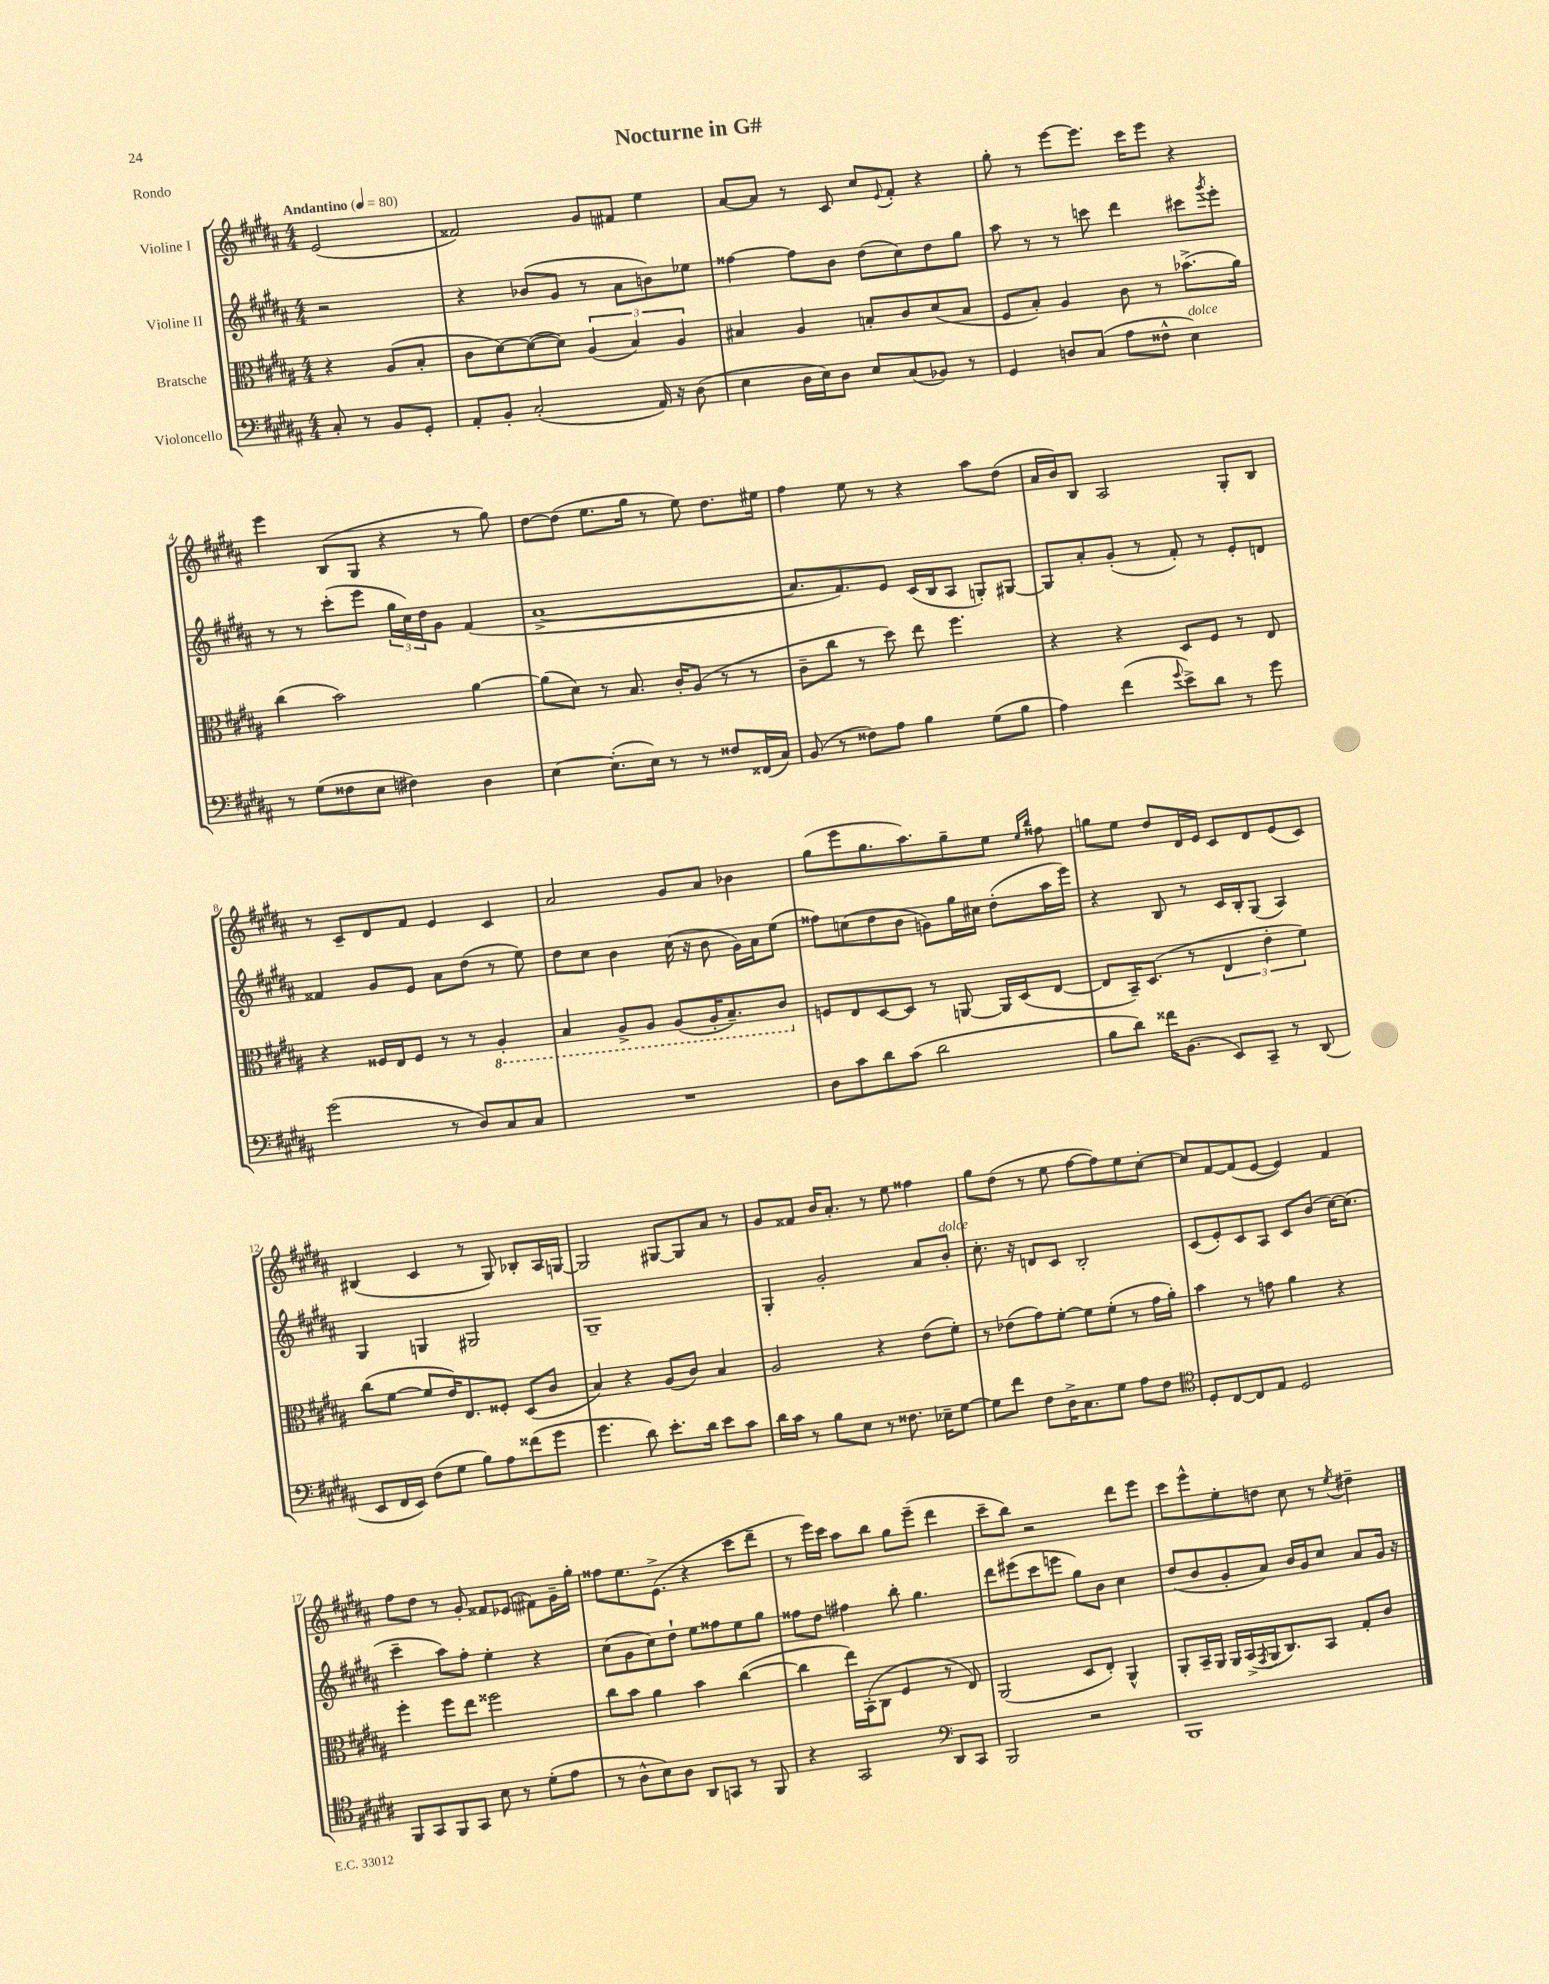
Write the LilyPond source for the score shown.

\header { title = "Nocturne in G#" piece = "Rondo" }
<<
\new StaffGroup <<
\new Staff = "s0" \with { instrumentName = "Violine I" } {
    \clef treble \key b \major \numericTimeSignature \time 4/4 \partial 2 \tempo "Andantino" 4 = 80
    e'2( |
    fisis'2) gis'8 fis'8 e''4 |
    ais'8~ ais'8 r8 cis'8 cis''8 \appoggiatura { e'8 } fis'8-. r4 |
    gis''8-. r8 e'''8~ e'''8. cis'''16 e'''8 r4 |
    e'''4 b8( gis8 r4 r8 gis''8) |
    dis''8~ dis''8( e''8. gis''16 r8 e''8) dis''8. eis''16 |
    fis''4 e''8 r8 r4 ais''8 dis''8( |
    ais'16 b'16) b8 ais2 gis8-. b8 |
    r8 cis'8-- dis'8 fis'8 e'4 cis'4 |
    ais'2 gis'8 ais'8 bes'4 |
    gis''8( e'''8 gis''8. ais''8.) gis''8-- e''8 \grace { e''16 b''16 } fisis''8 |
    g''8 e''8 dis''8 dis'16 e'16 cis'8 dis'8 e'8( cis'8) |
    bis4( cis'4 r8 gis8) bes8-. ais16 g16~ |
    g2 gis8~ gis8 ais'8 r8 |
    gis'8 fisis'8 b'16 ais'8.-. r8 e''8 fisis''4 |
    gis''8 dis''8( r8 e''8 fis''8~ fis''8) e''8 cis''8~-. |
    cis''8 fis'8~ fis'8( e'8~ e'4) fis'4 |
    fis''8 dis''8 r8 gis'8-. fisis'8 ees'8( fis'8) gis'16-- gis''16-. |
    fisis''8 e''8. e'8.->( r4 cis'''8 dis'''8-- |
    r8 e'''16) cis'''16 ais''8 b''8 gis''8 e'''8--( dis'''4 |
    cis'''8-- b''8) r2 dis'''8 e'''8 |
    cis'''8 e'''8-^ e''8-. d''8 cis''8 r8 \acciaccatura { e''8 } dis''4-- \bar "|." |
}
\new Staff = "s1" \with { instrumentName = "Violine II" } {
    \clef treble \key b \major \numericTimeSignature \time 4/4 \partial 2
    r2 |
    r4 bes'8( gis'8 r8 ais'8 b'8) ees''8 |
    fisis''4~ fisis''8 b'8 dis''8( cis''8) dis''8 gis''8 |
    ais''8 r8 r8 c'''8 dis'''4 cis'''8 \acciaccatura { gis'''8 } e'''8-. |
    r8 r8 cis'''8-.( e'''8 \tuplet 3/2 { gis''16 cis''16) dis''16 } gis'8 fis'4( |
    ais'1~-> |
    ais'8. fis'8.) e'8 cis'16( b16 ais8 g8-.) gis8~ |
    gis8 ais'8-. gis'8-.( r8 fis'8-.) r8 e'8-. d'8 |
    fisis'4 gis'8 e'8 ais'8 dis''8( r8 e''8) |
    dis''8 cis''8 b'4 cis''16( r16 b'8 gis'16) ais'16 e''8( |
    fisis''8) c''8( dis''8 b'8 g'8) gis''16 cis''16 dis''8-.( ais''16 e'''16) |
    r4 b8 r8 cis'16 b16-. gis8( ais4) |
    gis4 g4 gis2 |
    gis1-- |
    gis4-. gis'2-. ais'8 b'8-.^\markup { \italic "dolce" } |
    cis''8.-. r16 d'8 cis'8 b2-. |
    cis'8( e'8-.) cis'8 ais8 cis'8 b'8( cis''16~) cis''8.( |
    cis'''4-- ais''8) fis''8-. e''4-. r4 |
    cis''8( gis'8 cis''8) dis''8-! e''8 fisis''8 e''8 gis''8 |
    fisis''8 dis''8 fis''4 b''8-. gis''4. |
    dis'''8 eis'''8( cis'''8 e'''8 gis''8) b'8 cis''4 |
    dis''8( b'8 gis'8-. ais'8) b'16 gis'16 cis''8 ais'8 gis'16 r16 \bar "|." |
}
\new Staff = "s2" \with { instrumentName = "Bratsche" } {
    \clef alto \key b \major \numericTimeSignature \time 4/4 \partial 2
    r4 ais8( b8-. |
    cis'8 dis'8~) dis'8~( dis'8) \tuplet 3/2 { ais4( b4) ais4 } |
    bis4 ais4 b8-. cis'8 dis'8( b8 |
    fis8 b8-.) ais4 cis'8 r8 bes'8.->( ais'16) |
    cis''4( b'2) ais'4~ |
    ais'8( dis'8) r8 b8. cis'16-. ais8( r8 r8 |
    cis'8-- cis''8 r8 dis''8) e''8 fis''4. |
    r4 r4 dis8 fis8 r8 e8 |
    r4 fisis16 e16 fisis8 r8 r8 \ottava #-1 ais,4-. |
    b,4 ais,8-> ais,8 ais,8( ais,16-. b,8.--) cis8 \ottava #0 |
    f8 e8 dis8~ dis8 r8 a,8~ a,16 dis16( e8~ |
    e8 b,16--) dis8.( r8 \tuplet 3/2 { e4 e'4-. fis'4) } |
    cis''8( fis'8~ fis'8 e'16) e8. fisis8-. dis8( cis'8 |
    b4) r4 ais8( cis'8) b4 |
    ais2 r4 e'8( fis'8-.) |
    r8 ees'8( gis'8) fis'8~-. fis'8 fis'8-.( r8 gis'16 ais'16-.) |
    b'4 r8 g'8 ais'4 r4 |
    fis''4-. fis''8 e''8 fisis''2 |
    cis''8 b'8 ais'4 b'4 cis''4~( |
    cis''4 e''16) b,16-.( cis8 fis4 r8 e8) |
    ais,2( dis8 e8-.) ais,4-^ |
    ais,8-. b,16-- ais,16 ais,16 b,16->( \acciaccatura { gis,8 } ais,16 cis8.) b,8 gis8-. cis'8 \bar "|." |
}
\new Staff = "s3" \with { instrumentName = "Violoncello" } {
    \clef bass \key b \major \numericTimeSignature \time 4/4 \partial 2
    cis8-. r8 b,8 gis,8-. |
    ais,8-. b,8-. cis2-.( ais,16) r16 dis8( |
    e4 dis16 e16) dis8 e8 cis8( bes,8) r8 |
    gis,4 d8 cis8( ais8 fisis8-^ e4^\markup { \italic "dolce" }) |
    r8 gis8( fisis8 e8 fis4) dis4 |
    e4~ e8.-.( e16) r8 r8 fisis8 fisis,16( cis16) |
    b,8( r8 fisis8) ais8 b4 gis8( b8 |
    ais4) fis'4( \appoggiatura { gis'8 } e'8->) dis'8 r8 gis'8 |
    gis'2( r8 dis8) cis8 cis8 |
    R1 |
    dis8 cis'8 dis'8 cis'8( dis'2 |
    b8 dis'8) fisis'16 b,8.( e,8) cis,8-- r8 dis,8( |
    e,8 fis,16 e,16) fis8( gis8 b8) ais8 fisis'8( gis'8 |
    gis'4. dis'8) e'8.-. dis'16 e'8 cis'8 |
    dis'16 cis'16 r8 b8 e8 r8 fisis8. ees16-- gis8~ |
    gis8 fis'8 fis8 dis16-> cis8. gis8 ais8 fis8 |
    \clef tenor dis8-. cis8~ cis8 e8 dis2 |
    fis,8 gis,8 fis,8 gis,8 b8 r8 dis'8-.( e'8 |
    r8 ais8-^ b8) ais8 ais,8 g,8 r8 fis,8 |
    r4 gis,2 \clef bass dis,8 cis,8 |
    b,,2 r2 |
    b,,1 \bar "|." |
}
>>
>>
